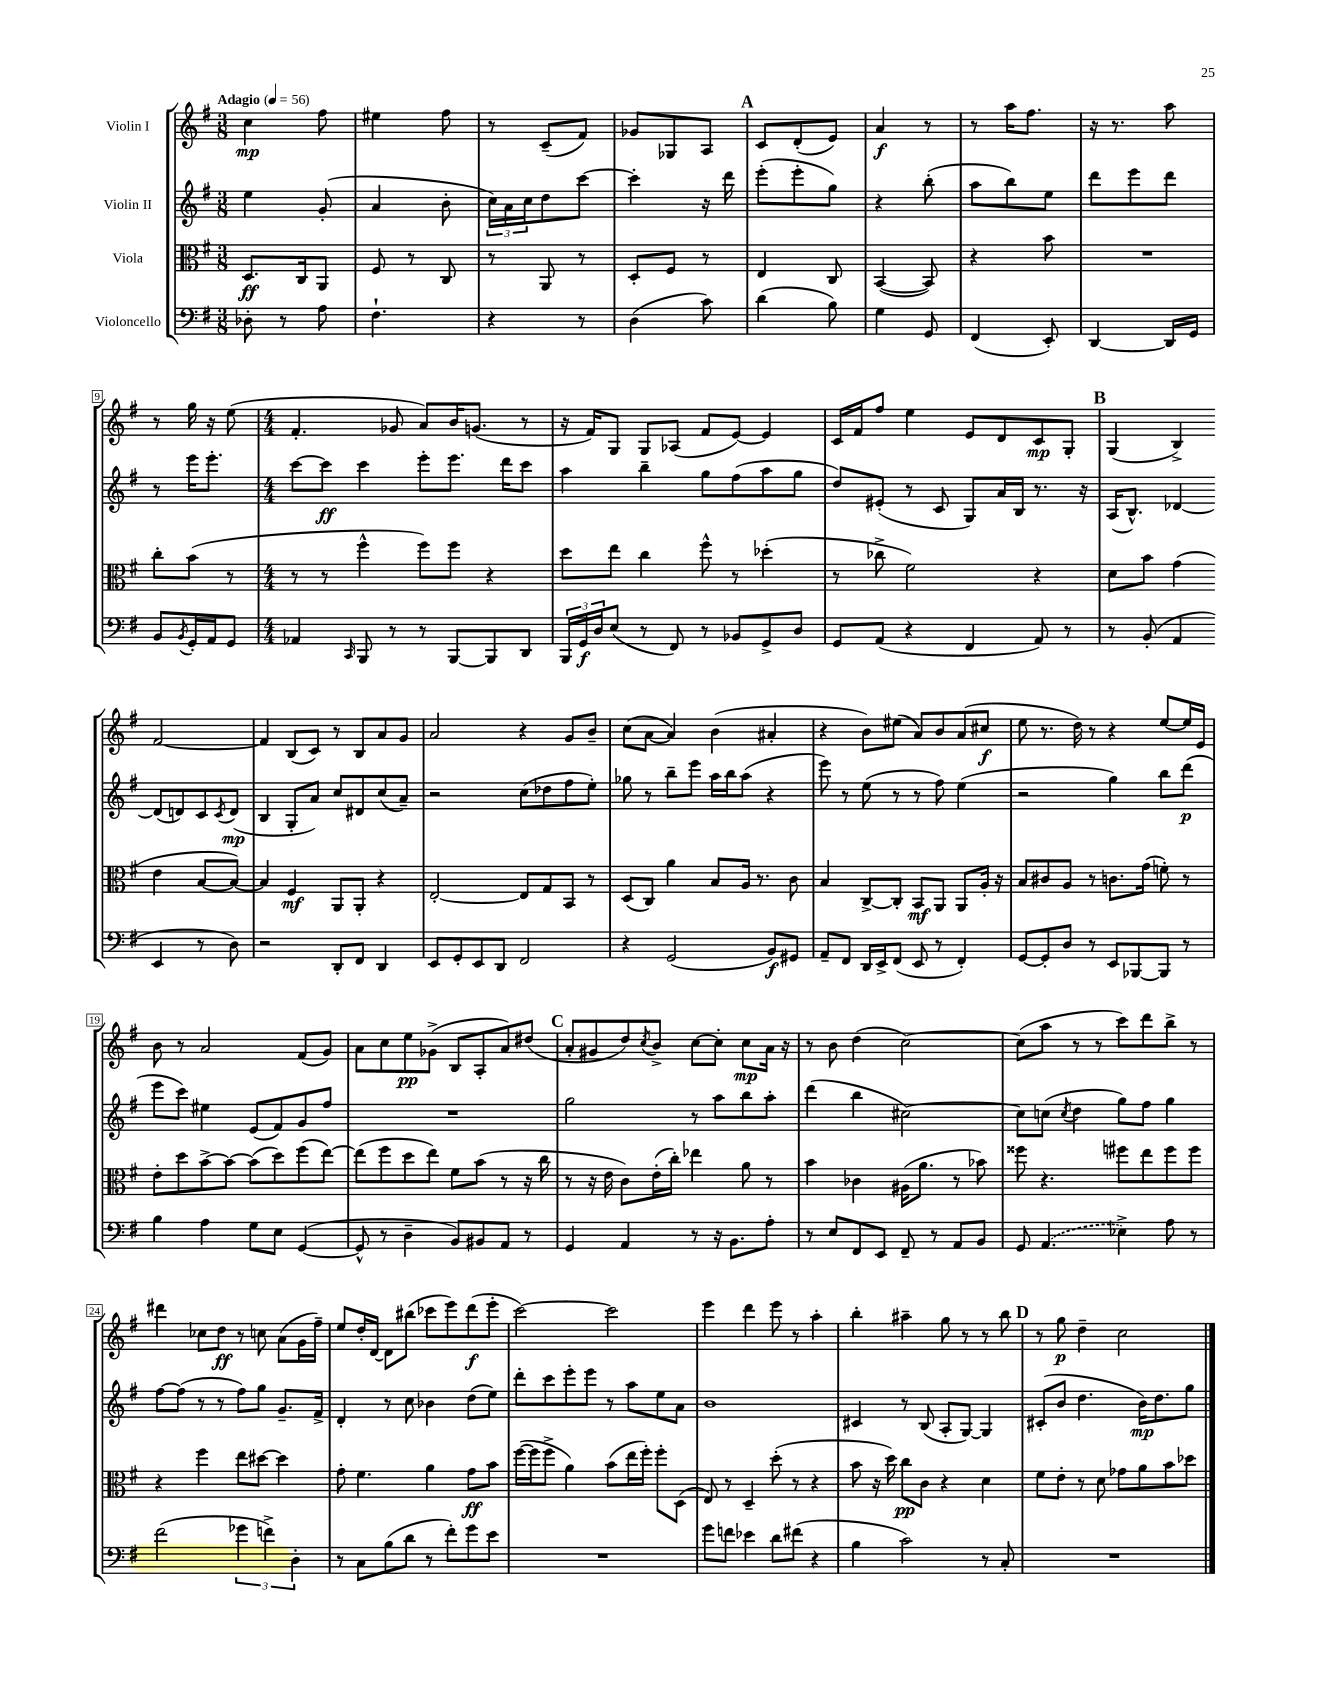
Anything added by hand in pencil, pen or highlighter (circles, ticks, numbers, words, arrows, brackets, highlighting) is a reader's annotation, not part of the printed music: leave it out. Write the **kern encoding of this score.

**kern	**kern	**kern	**kern
*staff4	*staff3	*staff2	*staff1
*clefF4	*clefC3	*clefG2	*clefG2
*k[f#]	*k[f#]	*k[f#]	*k[f#]
*M3/8	*M3/8	*M3/8	*M3/8
*MM56	*MM56	*MM56	*MM56
8D-'	8.D	4ee	4cc
8r	.	.	.
.	16C	.	.
8A	8AA	(8g'	8ff#
=	=	=	=
4.F#`	8F#	4a	4ee#
.	8r	.	.
.	8C	8b'	8ff#
=	=	=	=
4r	8r	24cc)	8r
.	.	24a	.
.	.	24cc	.
.	8AA	8dd	(8c~
8r	8r	[8ccc	8f#)
=	=	=	=
(4D	8D'	4ccc']	8g-
.	8F#	.	8G-
8c)	8r	16r	8A
.	.	16ddd	.
=	=	=	=
(4d	4E	(8eee'	8c
.	.	8eee'	(8d'
8B)	8C	8gg)	8e)
=	=	=	=
4G	([4BB	4r	4a
8GG	8BB])	(8bb'	8r
=	=	=	=
(4FF#	4r	8aa	8r
.	.	8bb)	16aa
.	.	.	8.ff#
8EE')	8b	8ee	.
=	=	=	=
[4DD	4.r	8ddd	16r
.	.	.	8.r
.	.	8eee	.
16DD]	.	8ddd	8aa
16GG	.	.	.
=	=	=	=
8BB	8cc'	8r	8r
8qBB	.	.	.
16GG'	(8b	16eee	16gg
16AA	.	8.eee'	16r
8GG	8r	.	(8ee
=	=	=	=
*M4/4	*M4/4	*M4/4	*M4/4
4AA-	8r	[8ccc	4.f#'
.	8r	8ccc]	.
16qqCC	.	.	.
8BBB	4ff#^^	4ccc	.
8r	.	.	8g-
8r	8ff#)	8eee'	8a)
[8BBB	8ff#	8.eee	16b
.	.	.	(8.g
8BBB]	4r	.	.
.	.	16ddd	.
8DD	.	8ccc	8r
=	=	=	=
24BBB	8dd	4aa	16r
24GG	.	.	.
.	.	.	16f#)
24D	.	.	.
(8E	8ee	.	8G
8r	4cc	4bb~	8G
8FF#)	.	.	(8A-
8r	8ff#^^	8gg	8f#
8BB-	8r	(8ff#	[8e)
8GG^	(4dd-'	8aa	4e]
8D	.	8gg	.
=	=	=	=
8GG	8r	8dd)	16c
.	.	.	16f#
(8AA	8cc-^	(8e#'	8ff#
4r	2f#)	8r	4ee
.	.	8c	.
4FF#	.	8G)	8e
.	.	16a	8d
.	.	16B	.
8AA)	4r	8.r	8c
8r	.	.	8G'
.	.	16r	.
=	=	=	=
8r	8d	(16A	(4G
.	.	8.B^^)	.
(8BB'	8b	.	.
4AA	(4g	[4d-	4B^)
4EE	4e	(8d-]	[2f#
.	.	8d)	.
8r	[8B	8c	.
.	.	8qc	.
8D)	8B_)	(8d	.
=	=	=	=
2r	4B]	4B	4f#]
.	4F#	8G'	(8B
.	.	8a)	8c)
8DD'	8AA	8cc	8r
8FF#	8AA'	8d#	8B
4DD	4r	(8cc	8a
.	.	8a~)	8g
=	=	=	=
8EE	[2E'	2r	2a
8GG'	.	.	.
8EE	.	.	.
8DD	.	.	.
2FF#	8E]	(8cc	4r
.	8G	8dd-	.
.	8BB	8ff#	8g
.	8r	8ee')	8b~
=	=	=	=
4r	(8D	8gg-	(8cc
.	8C)	8r	[8a
(2GG	4a	8bb~	4a])
.	.	8eee	.
.	8B	16aa	(4b
.	.	16bb	.
.	16A	(8aa	.
.	8.r	.	.
8BB)	.	4r	4a#'
8GG#	8c	.	.
=	=	=	=
8AA~	4B	8eee)	4r
8FF#	.	8r	.
16DD	[8C^	(8ee	8b)
16EE^	.	.	.
(8FF#	8C']	8r	(8ee#
8EE	8BB	8r	8a)
8r	8AA	8ff#)	8b
4FF#')	8AA	(4ee	(8a
.	16A'	.	8cc#
.	16r	.	.
=	=	=	=
[8GG	8B	2r	8ee
8GG']	8c#	.	8.r
8D	8A	.	.
.	.	.	16dd)
8r	8r	.	8r
8EE	8.c	4gg)	4r
[8BBB-	.	.	.
.	(16g	.	.
8BBB-]	8f')	8bb	[8ee
8r	8r	(8ddd	16ee]
.	.	.	16e
=	=	=	=
4B	8e'	8eee	8b
.	8dd	8ccc)	8r
4A	[8b^	4ee#	2a
.	8b_	.	.
8G	(8b]	(8e	.
8E	8dd)	8f#)	.
([4GG	(8ff#	8g	(8f#
.	[8ee)	8ff#	8g)
=	=	=	=
8GG^^]	(8ee]	1r	8a
8r	8ff#	.	8cc
4D~	8dd	.	8ee
.	8ee)	.	(8g-^
8BB)	8f#	.	8B
8BB#	(8b	.	8A'
8AA	8r	.	8a)
8r	16r	.	(8dd#
.	16cc	.	.
=	=	=	=
4GG	8r	2gg	8a'
.	16r	.	8g#
.	16e	.	.
4AA	8c)	.	8dd)
.	.	.	8qcc
.	(16e'	.	8b^
.	16cc')	.	.
8r	4ee-	8r	[8cc
16r	.	8aa	8cc']
8.BB	.	.	.
.	8a	8bb	8cc
8A'	8r	8aa'	16a
.	.	.	16r
=	=	=	=
8r	4b	(4ddd	8r
8E	.	.	8b
8FF#	4c-	4bb	(4dd
8EE	.	.	.
8FF#~	(16A#	[2cc#)	[2cc)
.	8.a	.	.
8r	.	.	.
8AA	8r	.	.
8BB	8b-)	.	.
=	=	=	=
8GG	8ff##	8cc#]	(8cc]
(4.AA	4.r	(8cc	8aa
.	.	8qcc	.
.	.	4dd	8r
.	.	.	8r
4E-^)	8ff#	8gg)	8ccc)
.	8ee	8ff#	8ddd
8A	8ff#	4gg	8bb^
8r	8ff#	.	8r
=	=	=	=
(2f#	4r	[8ff#	4ddd#
.	.	(8ff#]	.
.	4ff#	8r	8cc-
.	.	8r	8dd
6g-	8ee	8ff#)	8r
.	[8dd#	8gg	8cc
6f^)	.	.	.
.	4dd#]	8.g~	(8a
6D'	.	.	.
.	.	.	16g
.	.	16f#^	16ff#~)
=	=	=	=
8r	8g'	4d'	8ee
8C	4.f#	.	16dd'
.	.	.	[16d
(8B	.	8r	8d]
8d	.	8cc	(8bb#
8r	4a	4b-	8ccc-
8f#')	.	.	8eee)
8g	8g	(8dd	(8ddd
8e	8b	8ee)	8eee'
=	=	=	=
1r	([16ff#	8ddd'	[2ccc)
.	16ff#]	.	.
.	8ff#^	8ccc	.
.	4a)	8eee'	.
.	.	8eee	.
.	(8b	8r	2ccc]
.	16ee	8aa	.
.	16ff#')	.	.
.	8ff#'	8ee	.
.	(8D	8a	.
=	=	=	=
8g	8E)	1b	4eee
8f	8r	.	.
4e-	4D~	.	4ddd
8d	(8dd'	.	8eee
(8f#	8r	.	8r
4r	4r	.	4aa'
=	=	=	=
4B	8b	4c#	4bb'
.	16r	.	.
.	16dd)	.	.
2c)	8cc	8r	4aa#~
.	8c	(8B	.
.	4r	8A'	8gg
.	.	[8G)	8r
8r	4d	4G]	8r
8C'	.	.	8bb
=	=	=	=
1r	8f#	(8c#'	8r
.	8e'	8b	8gg
.	8r	4.dd	4dd~
.	8d	.	.
.	8g-	.	2cc
.	8a	16b)	.
.	.	8.dd	.
.	8b	.	.
.	8dd-	8gg	.
==	==	==	==
*-	*-	*-	*-
